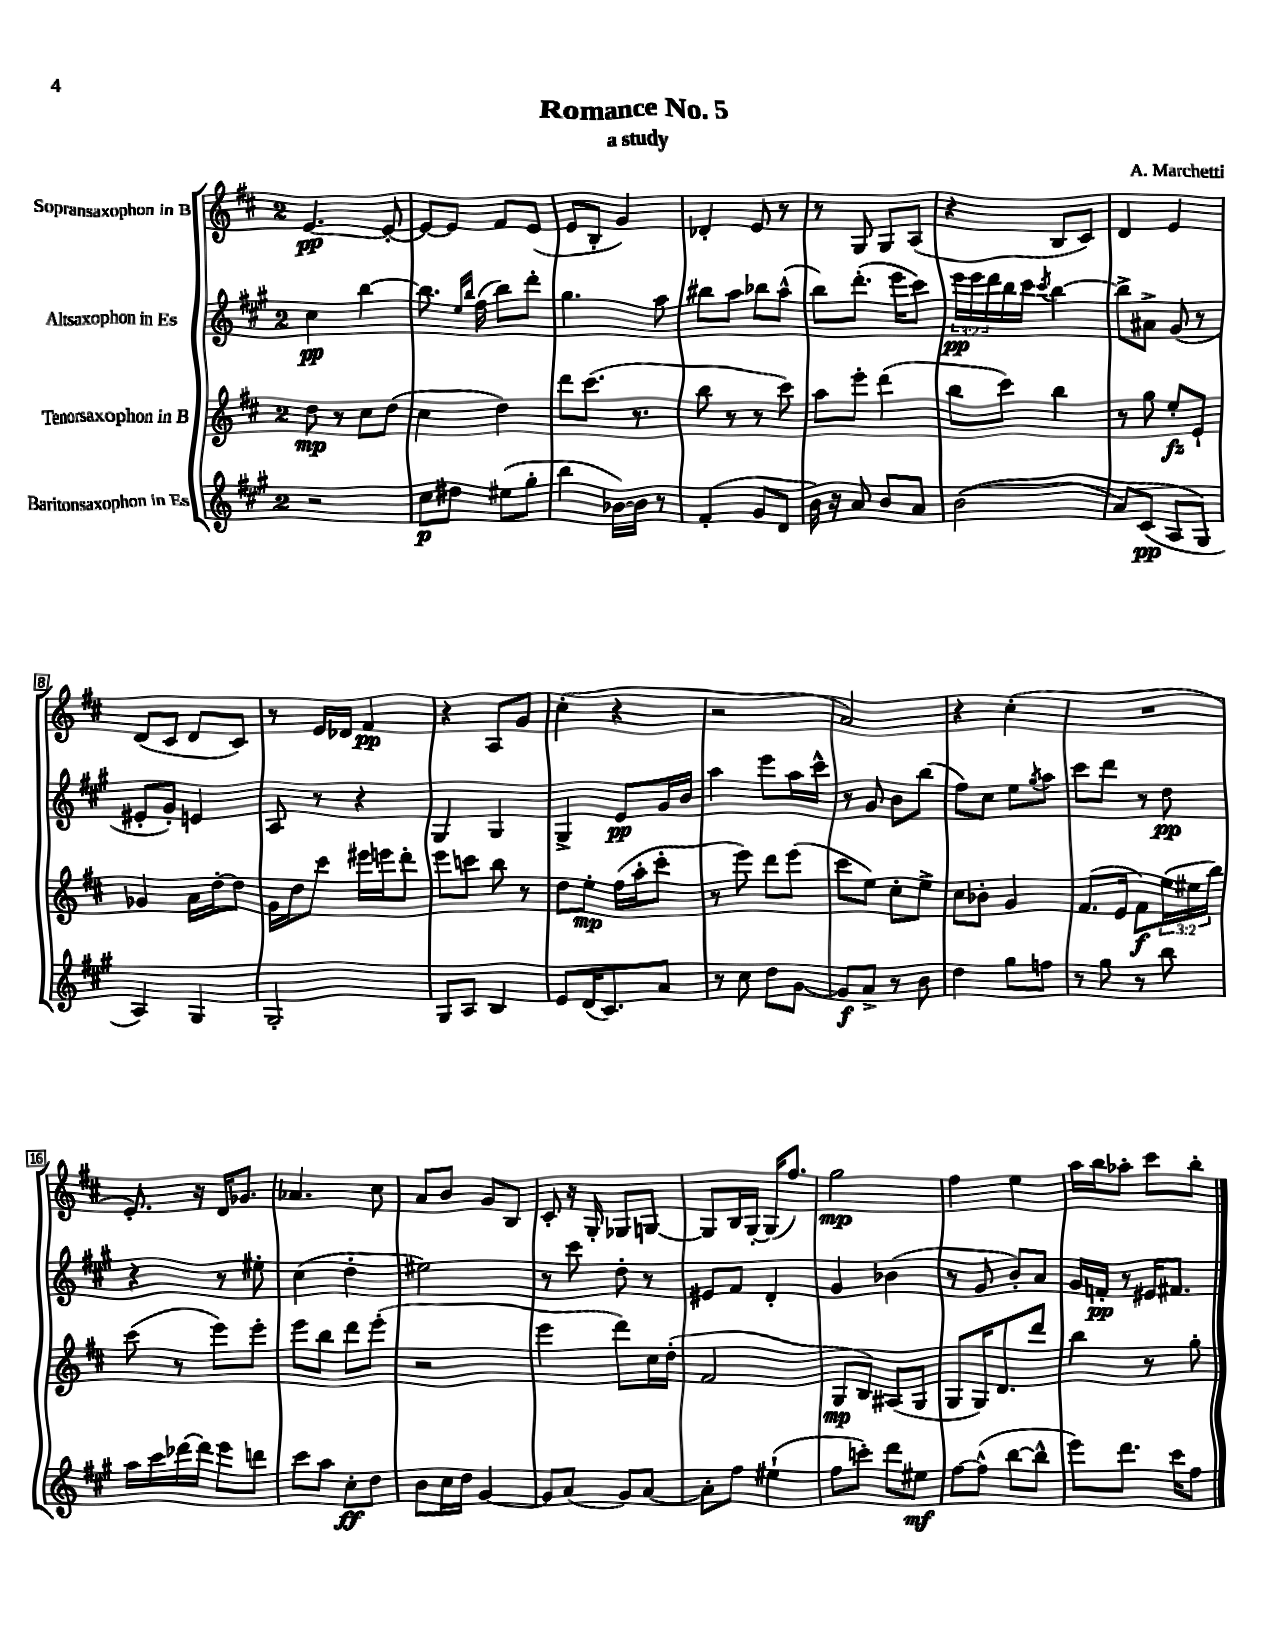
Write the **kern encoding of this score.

**kern	**kern	**kern	**kern
*staff4	*staff3	*staff2	*staff1
*clefG2	*clefG2	*clefG2	*clefG2
*k[f#c#g#]	*k[f#c#]	*k[f#c#g#]	*k[f#c#]
*M2/4	*M2/4	*M2/4	*M2/4
2r	8dd	4cc#	[4.e
.	8r	.	.
.	8cc#	[4bb	.
.	(8dd	.	8e'_
=	=	=	=
8cc#	4cc#	8.bb]	8e_
8dd#	.	.	8e]
.	.	16qqee	.
.	.	16qqbb	.
.	.	(16ff#	.
(8ee#	4dd)	8bb)	8f#
8gg#'	.	8ddd'	(8e
=	=	=	=
4bb	8ddd	4.gg#	8e
.	(8.ccc#	.	8B'
[16b-)	.	.	4g)
16b-]	8.r	.	.
8r	.	8aa	.
=	=	=	=
(4f#'	8bb	8bb#	4d-'
.	8r	8aa	.
8g#	8r	8bb-	8e
8d	8ccc#)	(8aa^^	8r
=	=	=	=
16b)	8aa	8bb)	8r
16r	.	.	.
8a	8eee'	(8.ddd'	8G
8b	(4ddd	.	8G
.	.	16eee	.
8a	.	8ccc#)	(8A
=	=	=	=
&((2b	8bb	24eee	4r
.	.	24eee	.
.	.	24ddd	.
.	8ccc#)	16bb	.
.	.	16ccc#	.
.	.	8qccc#	.
.	4bb	[4bb	8B
.	.	.	8c#)
=	=	=	=
8a)	8r	8bb^]	4d
(8c#	8gg	8a#^	.
8A	8ee'	(8g#	4e
8G#&)	8e`	8r	.
=	=	=	=
4A)	4g-	8e#'	(8d
.	.	8g#')	8c#
4G#	16a	4e	8d
.	[16dd'	.	.
.	8dd]	.	8c#)
=	=	=	=
2G#'	16g	8A	8r
.	16dd	.	.
.	8ccc#	8r	16e
.	.	.	16d-
.	16eee#	4r	4f#
.	16eee	.	.
.	8ddd'	.	.
=	=	=	=
8G#	8eee	4G#	4r
8A	8ccc	.	.
4B	8bb	4G#	8A
.	8r	.	8g
=	=	=	=
8e	8dd	4G#^	(4cc#'
(16d	8ee'	.	.
8.c#)	.	.	.
.	(16ff#	8e	4r
.	16aa'	.	.
8a	8ccc#'	16g#	.
.	.	16b	.
=	=	=	=
8r	8r	4aa	2r
8cc#	8eee)	.	.
8dd	8ddd	8eee	.
[8g#	(8eee	16aa	.
.	.	16ccc#^^	.
=	=	=	=
8g#]	8ccc#	8r	2a)
8a^	8ee)	8g#	.
8r	8cc#'	8b	.
8b	8ee^	(8bb	.
=	=	=	=
4dd	8cc#	8ff#)	4r
.	8b-'	8cc#	.
8gg#	4g	8ee	(4cc#'
.	.	8qgg#	.
8ff	.	8aa	.
=	=	=	=
8r	(8.f#	8ccc#	2r
8gg#	.	8ddd	.
.	16e	.	.
8r	8f#)	8r	.
8bb	(24ee	8dd	.
.	24ee#	.	.
.	24bb)	.	.
=	=	=	=
16aa	(8ccc#	4r	8.e')
16ccc#	.	.	.
[16ddd-	8r	.	.
16ddd-]	.	.	16r
8eee	8eee)	8r	16d
.	.	.	8.g-
8ddd	8eee'	8ee#'	.
=	=	=	=
8ccc#	8eee	(4cc#	4.a-
8aa	8bb	.	.
8cc#'	8ddd	4dd'	.
8dd	(8eee'	.	8cc#
=	=	=	=
8b	2r	2ee#)	8a
16cc#	.	.	8b
16dd	.	.	.
[4g#	.	.	8g
.	.	.	8B
=	=	=	=
8g#]	4eee	8r	8c#'
(8a	.	8ccc#	16r
.	.	.	16G'
8g#)	8ddd)	8dd'	8G-
[8a	16cc#	8r	[8G
.	(16dd'	.	.
=	=	=	=
8a']	2f#	8e#	8G]
8ff#	.	8f#	16B
.	.	.	[16G'
(4ee#`	.	4d'	(16G]
.	.	.	8.ff#)
=	=	=	=
8ff#	8G	4g#	2gg
8ccc')	8B)	.	.
8ddd	(8A#	(4b-	.
8ee#	8G	.	.
=	=	=	=
[8ff#	8G	8r	4ff#
(8ff#^^]	16G)	8g#	.
.	8.d	.	.
[8bb	.	8b')	4ee
8bb^^]	8ddd	8a	.
=	=	=	=
8eee)	4bb	16g#	16aa
.	.	16f'	16bb
8.ddd	.	8r	8aa-'
.	8r	16e#	8ccc#
16ccc#	.	8.f#	.
8ff#	8gg'	.	8bb'
==	==	==	==
*-	*-	*-	*-
